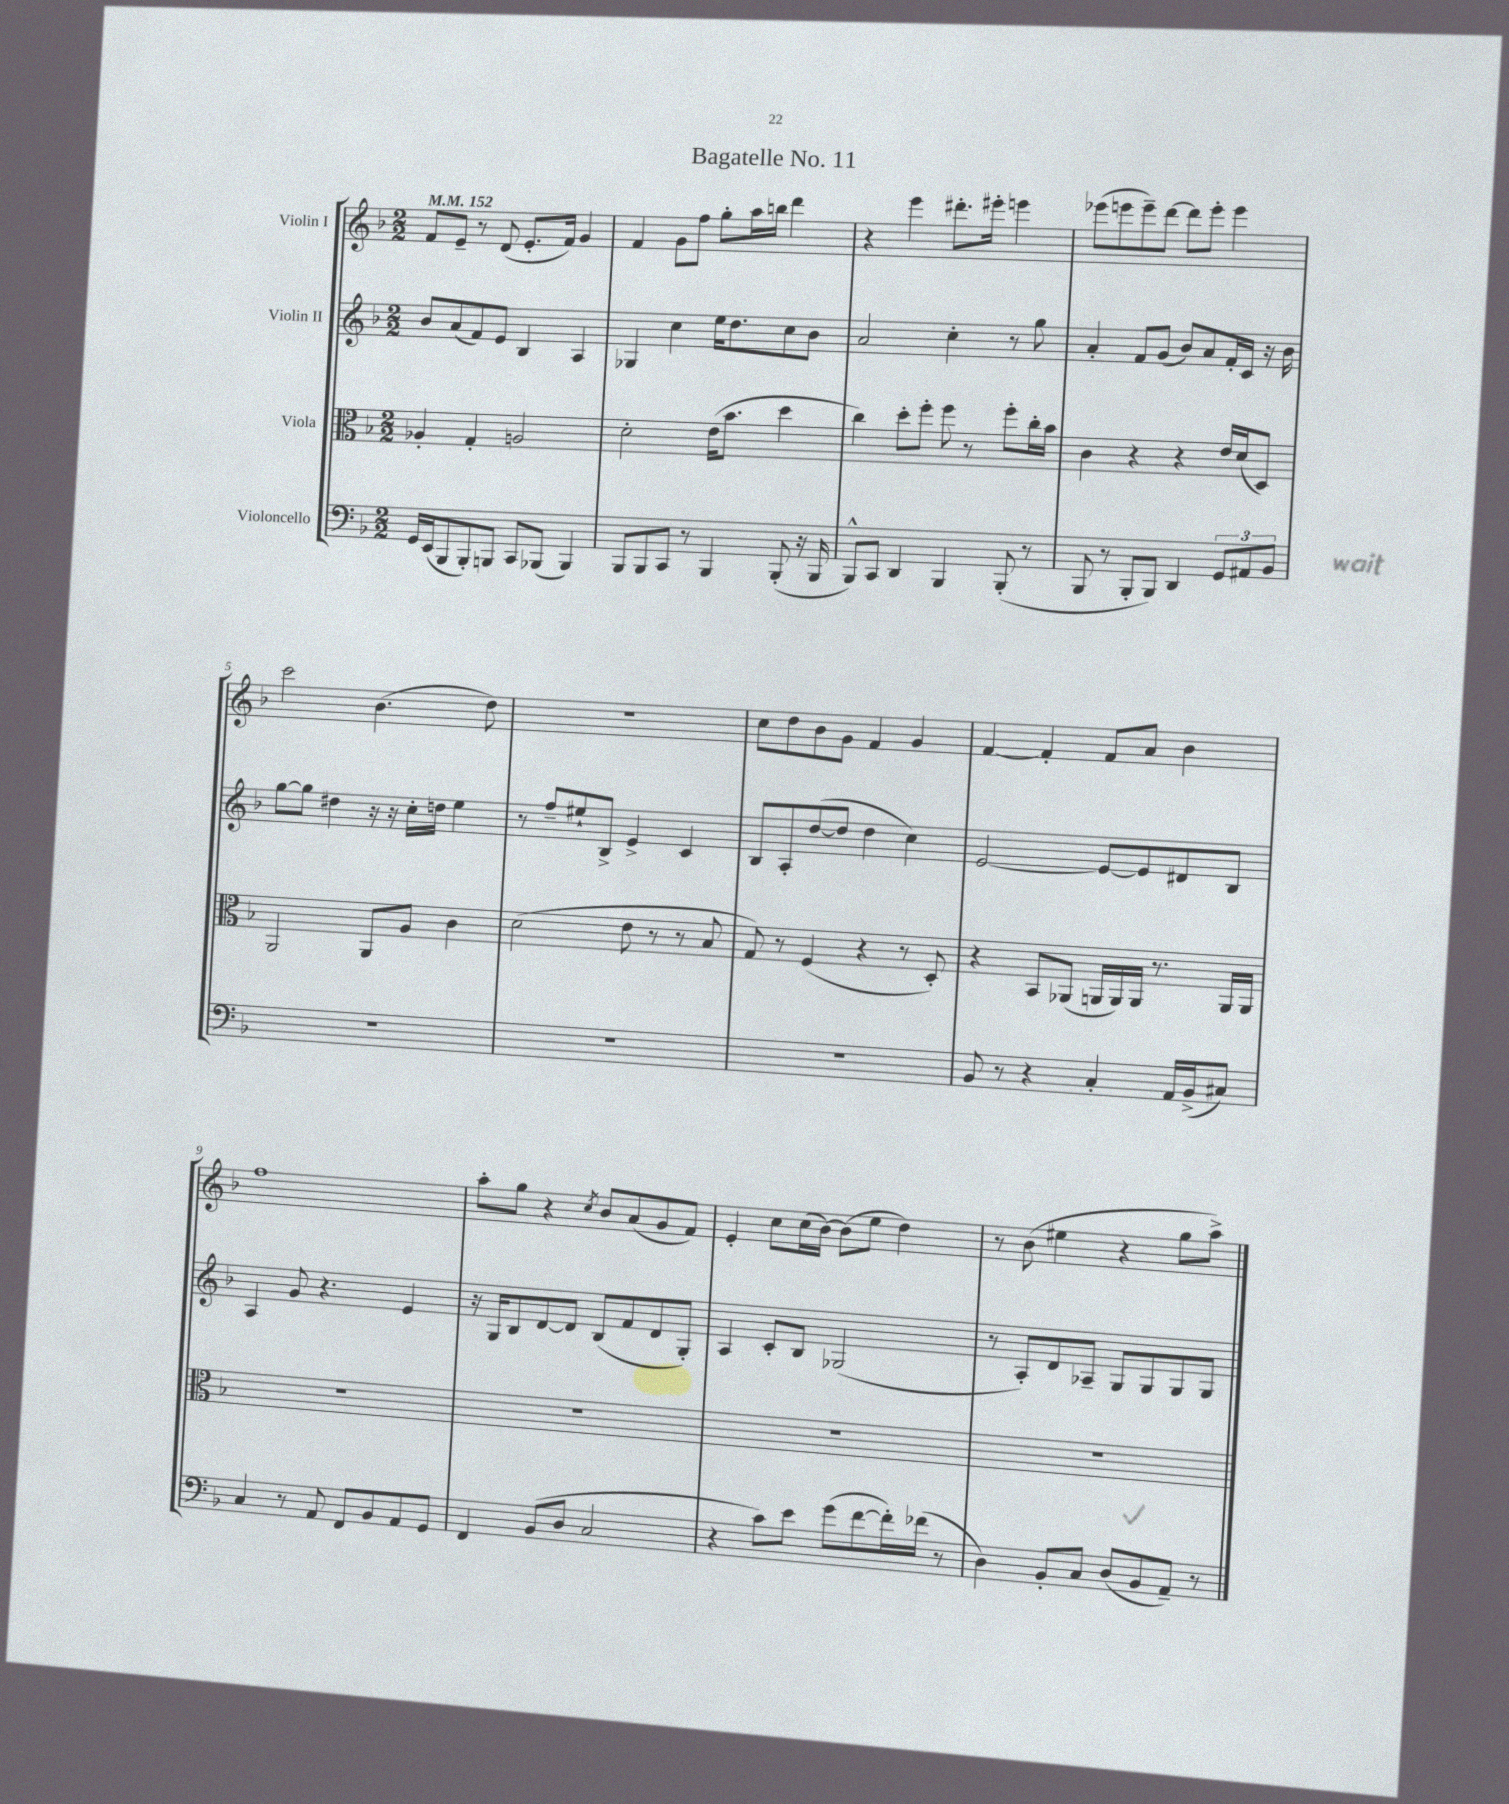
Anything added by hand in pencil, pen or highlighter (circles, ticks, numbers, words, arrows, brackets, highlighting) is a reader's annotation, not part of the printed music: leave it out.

**kern	**kern	**kern	**kern
*part4	*part3	*part2	*part1
*staff4	*staff3	*staff2	*staff1
*I"Violoncello	*I"Viola	*I"Violin II	*I"Violin I
*clefF4	*clefC3	*clefG2	*clefG2
*k[b-]	*k[b-]	*k[b-]	*k[b-]
*M2/2	*M2/2	*M2/2	*M2/2
*MM152	*MM152	*MM152	*MM152
=1	=1	=1	=1
16GG/LL	4A-X'/	8b-/L	8f/L
(16EE/J	.	.	.
8BBB-/	.	(8a/	8e~/J
8BBB-'/)	4G'/	8f/)	8r
8BBBn/J	.	8e/J	(8d/
8CC/L	2An/	4B-/	8.e'/L
(8BBB-X/J	.	.	.
.	.	.	16f/Jk)
4BBB-/)	.	4A/	4g/
=2	=2	=2	=2
8BBB-/L	2d'\	4G-X/	4f/
8BBB-/	.	.	.
8CC/J	.	4cc\	8g\L
8r	.	.	8ff\J
4BBB-/	(16e\KL	16ee\KL	8gg'\L
.	8.b-\J	8.dd\	.
.	.	.	16aa\L
.	.	.	16bbn\JJ
(8BBB-'/	4dd\	8cc\	4ddd\
16r	.	8b-\J	.
16BBB-/	.	.	.
=3	=3	=3	=3
8BBB-^^/L)	4cc\)	2a/	4r
8CC/J	.	.	.
4DD/	8dd'\L	.	4eee\
.	8ff'\J	.	.
4BBB-/	8ff\	4cc'\	8.ddd#X'\L
.	8r	.	.
.	.	.	16eee#X'\Jk
(8BBB-'/	8ff'\L	8r	4eeen\
8r	16cc'\L	8gg\	.
.	16b-\JJ	.	.
=4	=4	=4	=4
8BBB-/	4c\	4a'/	(8eee-X\L
8r	.	.	8eeen\
8BBB-'/L	4r	8f/L	8eee~\)
8BBB-/J)	.	(8g/J	[8ddd\J
4DD/	4r	8b-/L)	8ddd\L]
.	.	8a/	8eee'\J
12GG/L	16e/LL	16f'/L	4eee\
.	(16d/J	16c/JJ	.
12AA#X/	.	.	.
.	8D/J)	16r	.
12BB-/J	.	.	.
.	.	16b-\	.
!!LO:LB:g=z
=5	=5	=5	=5
1r	2AA/	[8gg\L	2ccc\
.	.	8gg\J]	.
.	.	4dd#X\	.
.	8AA/L	16r	(4.b-\
.	.	16r	.
.	8A/J	16cc'\LL	.
.	.	16ddn\JJ	.
.	4c\	4ee\	.
.	.	.	8dd\)
=6	=6	=6	=6
1r	(2d\	8r	1r
.	.	8ff~/L	.
.	.	8ee#X`/	.
.	.	8B-^/J	.
.	8e\	4e^/	.
.	8r	.	.
.	8r	4c/	.
.	8B-/	.	.
=7	=7	=7	=7
1r	8G/)	8B-/L	8cc\L
.	8r	8A'/	8dd\
.	(4F/	([8dd/	8b-\
.	.	8dd/J]	8g\J
.	4r	4dd\	4f/
.	8r	4cc\)	4g/
.	8D'/)	.	.
=8	=8	=8	=8
8BB-/	4r	[2e/	[4f/
8r	.	.	.
4r	8BB-/L	.	4f'/]
.	(8AA-X/J	.	.
4C'/	16AAn/LL	8e/L_	8f/L
.	16AA/)	.	.
.	16AA/JJ	8e/]	8a/J
.	8.r	.	.
16AA/LL	.	8d#X/	4b-\
(16BB-^/J	.	.	.
8C#X/J)	16AA/LL	8B-/J	.
.	16AA/JJ	.	.
!!LO:LB:g=z
=9	=9	=9	=9
4C/	1r	4A/	1ff
8r	.	8g/	.
8AA/	.	4.r	.
8FF/L	.	.	.
8BB-/	.	.	.
8AA/	.	4e/	.
8GG/J	.	.	.
=10	=10	=10	=10
4FF/	1r	16r	8aa'\L
.	.	16G/KL	.
.	.	8B-/	8gg\J
(8BB-/L	.	[8d/	4r
8D/J	.	8d/J]	.
.	.	.	8qcc/
2C/	.	(8B-/L	8b-/L
.	.	8f/	(8a/
.	.	8d/	8g/
.	.	8G'/J)	8f/J)
=11	=11	=11	=11
4r	1r	4A/	4e'/
8c\L)	.	8c'/L	8cc\L
8e\J	.	8B-/J	(16cc\L
.	.	.	[16b-\JJ)
(8g\L	.	(2G-X/	(8b-\L]
[8f\	.	.	8ee\J
16f'\L])	.	.	4dd\)
(16f-X\JJ	.	.	.
8r	.	.	.
=12	=12	=12	=12
4D\)	1r	8r	8r
.	.	8A'/L)	(8b-\
8BB-'/L	.	8d/	4ee#X\
8C/J	.	8A-X~/J	.
(8D/L	.	8G/L	4r
8BB-/	.	8G/	.
8AA~/J)	.	8G/	8gg\L
8r	.	8G/J	8aa^\J)
==	==	==	==
*-	*-	*-	*-
